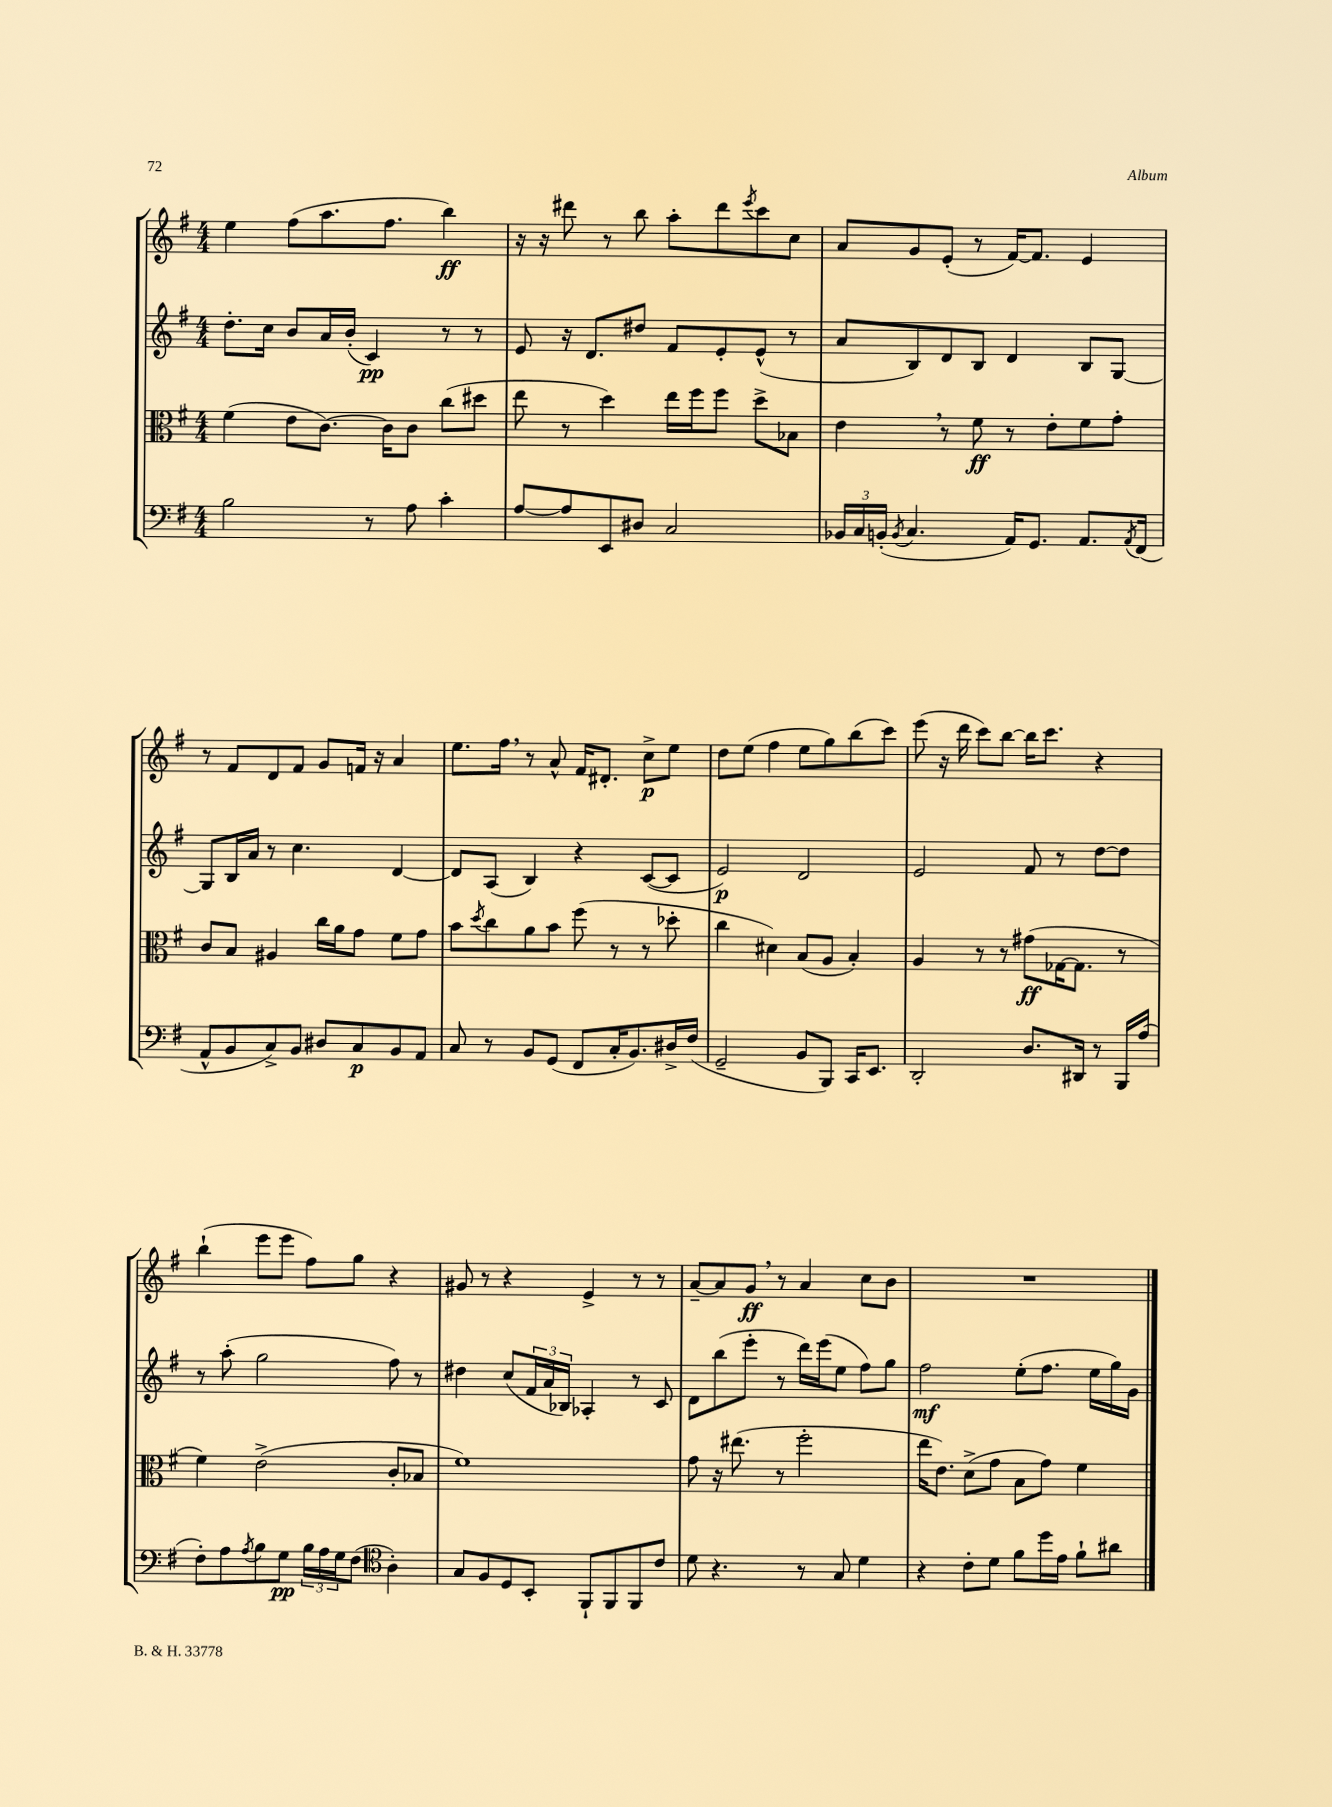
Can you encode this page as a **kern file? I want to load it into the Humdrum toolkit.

**kern	**dynam	**kern	**dynam	**kern	**dynam	**kern	**dynam
*part4	*part4	*part3	*part3	*part2	*part2	*part1	*part1
*staff4	*staff4	*staff3	*staff3	*staff2	*staff2	*staff1	*staff1
*clefF4	*	*clefC3	*	*clefG2	*	*clefG2	*
*k[f#]	*	*k[f#]	*	*k[f#]	*	*k[f#]	*
*M4/4	*	*M4/4	*	*M4/4	*	*M4/4	*
=113	=113	=113	=113	=113	=113	=113	=113
2B\	.	(4f#\	.	8.dd'\L	.	4ee\	.
.	.	.	.	16cc\Jk	.	.	.
.	.	8e\L	.	8b/L	.	(8ff#\L	.
.	.	[8.c\J)	.	16a/L	.	8.aa\	.
.	.	.	.	(16b'/JJ	.	.	.
8r	.	.	.	4c/)	pp	.	.
.	.	16c\KL]	.	.	.	8.ff#\J	.
8A\	.	8c\J	.	.	.	.	.
4c'\	.	(8cc\L	.	8r	.	4bb\)	ff
.	.	8dd#X\J	.	8r	.	.	.
=114	=114	=114	=114	=114	=114	=114	=114
[8A/L	.	8ee\	.	8e/	.	16r	.
.	.	.	.	.	.	16r	.
8A/]	.	8r	.	16r	.	8ddd#X\	.
.	.	.	.	8.d/L	.	.	.
8EE/	.	4dd\)	.	.	.	8r	.
8D#X/J	.	.	.	8dd#X/J	.	8bb\	.
2C/	.	16ee\LL	.	8f#/L	.	8aa'\L	.
.	.	16ff#\J	.	.	.	.	.
.	.	8ff#\J	.	8e'/	.	8ddd#\	.
.	.	.	.	.	.	8qeee/	.
.	.	8dd^\L	.	(8e^^/J	.	8ccc\	.
.	.	8B-X\J	.	8r	.	8cc\J	.
=115	=115	=115	=115	=115	=115	=115	=115
24BB-X/LL	.	4e,\	.	8a/L	.	8a/L	.
24C/	.	.	.	.	.	.	.
(24BBn'/JJ	.	.	.	.	.	.	.
8qBB/	.	.	.	.	.	.	.
4.C/	.	.	.	8B/)	.	8g/	.
.	.	8r	.	8d/	.	(8e'/J	.
.	.	8f#\	ff	8B/J	.	8r	.
16AA/KL)	.	8r	.	4d/	.	[16f#/KL)	.
8.GG/J	.	.	.	.	.	8.f#/J]	.
.	.	8e'\L	.	.	.	.	.
8.AA/L	.	8f#\	.	8B/L	.	4e/	.
.	.	8g'\J	.	[8G/J	.	.	.
8qAA/	.	.	.	.	.	.	.
(16FF#/Jk	.	.	.	.	.	.	.
!!LO:LB:g=z
=116	=116	=116	=116	=116	=116	=116	=116
8AA^^/L	.	8c/L	.	8G/L]	.	8r	.
8BB/	.	8B/J	.	16B/L	.	8f#/L	.
.	.	.	.	16a/JJ	.	.	.
8C^/)	.	4A#X/	.	8r	.	8d/	.
8BB/J	.	.	.	4.cc\	.	8f#/J	.
8D#X/L	.	16cc\LL	.	.	.	8g/L	.
.	.	16a\J	.	.	.	.	.
8C/	p	8g\J	.	.	.	16fn/Jk	.
.	.	.	.	.	.	16r	.
8BB/	.	8f#\L	.	[4d/	.	4a/	.
8AA/J	.	8g\J	.	.	.	.	.
=117	=117	=117	=117	=117	=117	=117	=117
8C/	.	8b\L	.	8d/L]	.	8.ee\L	.
.	.	8qdd/	.	.	.	.	.
8r	.	8cc\	.	(8A/J	.	.	.
.	.	.	.	.	.	16ff#,\Jk	.
8BB/L	.	8a\	.	4B/)	.	8r	.
(8GG/J	.	8b\J	.	.	.	8a^^/	.
8FF#/L	.	(8ff#\	.	4r	.	16f#/KL	.
.	.	.	.	.	.	8.d#X'/J	.
16C'/K	.	8r	.	.	.	.	.
8.BB/)	.	.	.	.	.	.	.
.	.	8r	.	([8c/L	.	8cc^\L	p
16D#X^/L	.	8dd-X'\	.	8c/J]	.	8ee\J	.
(16F#/JJ	.	.	.	.	.	.	.
=118	=118	=118	=118	=118	=118	=118	=118
2GG~/	.	4cc\	.	2e/)	p	8dd\L	.
.	.	.	.	.	.	(8ee\J	.
.	.	4d#X\)	.	.	.	4ff#\	.
8BB/L	.	(8B/L	.	2d/	.	8ee\L	.
8BBB/J)	.	8A/J	.	.	.	8gg\)	.
16CC/KL	.	4B'/)	.	.	.	(8bb\	.
8.EE/J	.	.	.	.	.	.	.
.	.	.	.	.	.	8ccc\J)	.
=119	=119	=119	=119	=119	=119	=119	=119
2DD'/	.	4A/	.	2e/	.	(8eee\	.
.	.	.	.	.	.	16r	.
.	.	.	.	.	.	16ddd\	.
.	.	8r	.	.	.	8ccc\L)	.
.	.	8r	.	.	.	[8bb\J	.
8.D/L	.	(8g#X\L	ff	8f#/	.	16bb\KL]	.
.	.	.	.	.	.	8.ccc\J	.
.	.	[16G-X\K	.	8r	.	.	.
16DD#X/Jk	.	8.G-\J]	.	.	.	.	.
8r	.	.	.	[8dd\L	.	4r	.
16BBB/LL	.	8r	.	8dd\J]	.	.	.
(16A/JJ	.	.	.	.	.	.	.
!!LO:LB:g=z
=120	=120	=120	=120	=120	=120	=120	=120
8F#'\L)	.	4f#\)	.	8r	.	(4bb`\	.
8A\	.	.	.	(8aa'\	.	.	.
8qA/	.	.	.	.	.	.	.
8B\	.	(2e^\	.	2gg\	.	8eee\L	.
8G\J	pp	.	.	.	.	8eee\J	.
24B\LL	.	.	.	.	.	8ff#\L)	.
24A\	.	.	.	.	.	.	.
24G\J	.	.	.	.	.	.	.
(8F#\J	.	.	.	.	.	8gg\J	.
*clefC4	*	*	*	*	*	*	*
4A'\)	.	8c'/L	.	8ff#\)	.	4r	.
.	.	8B-X/J	.	8r	.	.	.
=121	=121	=121	=121	=121	=121	=121	=121
8G/L	.	1f#)	.	4dd#X\	.	8g#X/	.
8F#/	.	.	.	.	.	8r	.
8D/	.	.	.	(8cc/L	.	4r	.
8BB'/J	.	.	.	24f#/L	.	.	.
.	.	.	.	24a/	.	.	.
.	.	.	.	24B-X/JJ)	.	.	.
8FF#`/L	.	.	.	4A-X'/	.	4e^/	.
8FF#/	.	.	.	.	.	.	.
8FF#/	.	.	.	8r	.	8r	.
8c/J	.	.	.	8c/	.	8r	.
=122	=122	=122	=122	=122	=122	=122	=122
8d\	.	8g\	.	8d\L	.	[8a~/L	.
4.r	.	16r	.	(8bb\	.	8a/]	.
.	.	(8.ee#X\	.	.	.	.	.
.	.	.	.	8eee'\J	.	8g,/J	ff
.	.	8r	.	8r	.	8r	.
8r	.	2ff#'\	.	16ddd\LL)	.	4a/	.
.	.	.	.	(16eee\J	.	.	.
8G/	.	.	.	8ee\J	.	.	.
4d\	.	.	.	8ff#\L)	.	8cc\L	.
.	.	.	.	8gg\J	.	8b\J	.
=123	=123	=123	=123	=123	=123	=123	=123
4r	.	16ee\KL	.	2ff#\	mf	1r	.
.	.	8.e\J)	.	.	.	.	.
8c'\L	.	(8d^\L	.	.	.	.	.
8d\J	.	8g\J	.	.	.	.	.
8f#\L	.	8B\L	.	(8ee'\L	.	.	.
16dd\L	.	8g\J)	.	8.ff#\J	.	.	.
16e\JJ	.	.	.	.	.	.	.
8f#`\L	.	4f#\	.	.	.	.	.
.	.	.	.	16ee\LL	.	.	.
8a#X\J	.	.	.	16gg\)	.	.	.
.	.	.	.	16g\JJ	.	.	.
==	==	==	==	==	==	==	==
*-	*-	*-	*-	*-	*-	*-	*-
